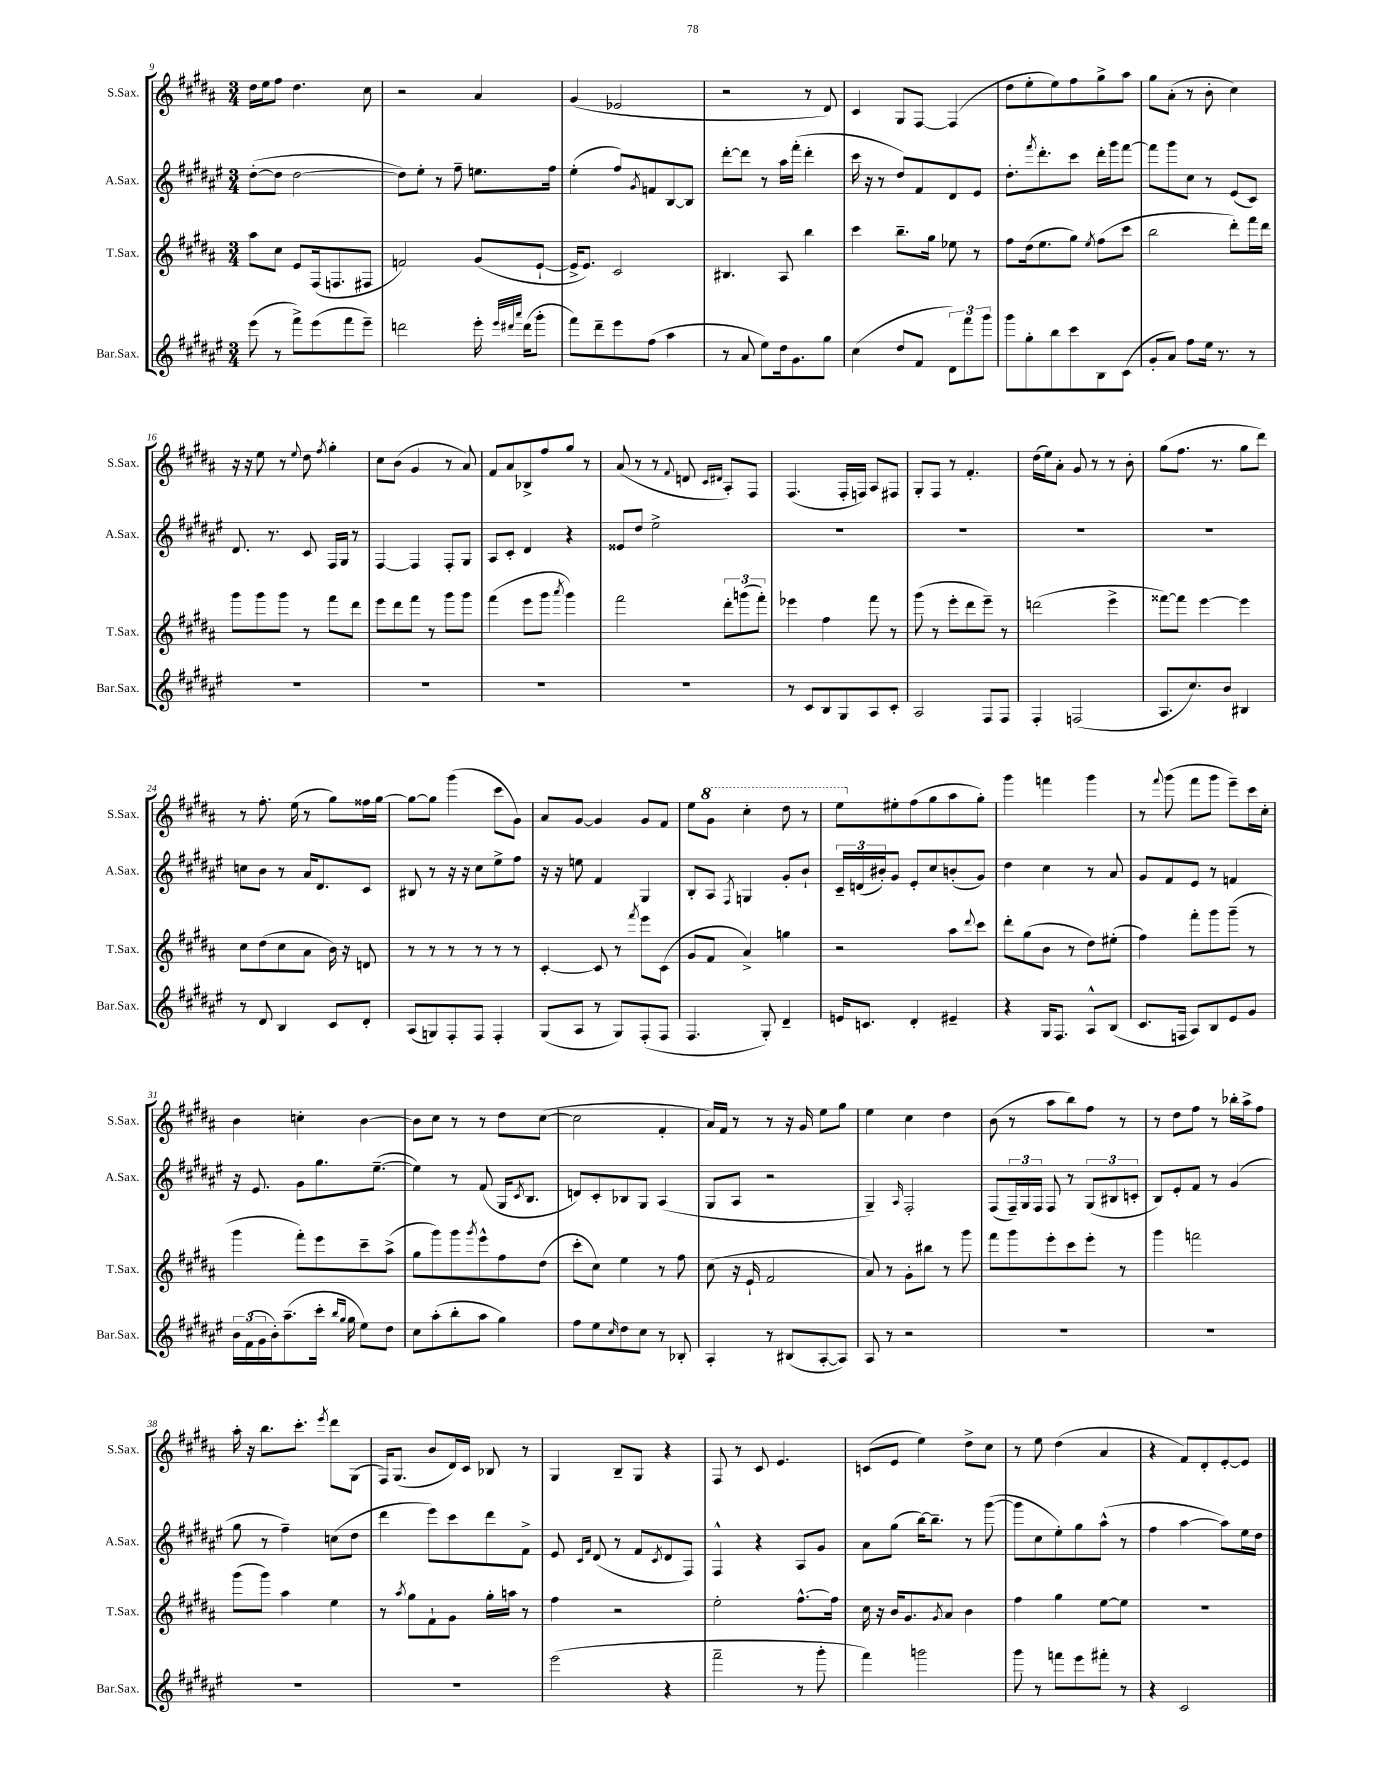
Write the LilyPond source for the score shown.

<<
\new StaffGroup <<
\new Staff = "s0" \with { instrumentName = "S.Sax." shortInstrumentName = "S.Sax." } {
    \clef treble \key b \major \numericTimeSignature \time 3/4
    dis''16 e''16 fis''8 dis''4. cis''8 |
    r2 ais'4 |
    gis'4( ees'2 |
    r2 r8 dis'8) |
    cis'4 gis8 fis8~ fis4( |
    dis''8 e''8-. e''8) fis''8 gis''8-> ais''8 |
    gis''8 ais'8-.( r8 b'8-. cis''4) |
    r16 r16 e''8 r8 \appoggiatura { e''8 } dis''8 \acciaccatura { fis''8 } gis''4-. |
    cis''8 b'8( gis'4 r8 ais'8) |
    fis'8 ais'8 bes8-> fis''8 gis''8 r8 |
    ais'8( r8 r8 \appoggiatura { fis'8 } d'8 \grace { cis'16 dis'16 } ais8-.) fis8 |
    fis4.( fis16-. f16) ais8 fis8 |
    gis8-. fis8 r8 fis'4.-. |
    dis''16( e''16) ais'8-. gis'8 r8 r8 b'8-. |
    gis''8( fis''8. r8. gis''8 dis'''8) |
    r8 fis''8.-. e''16( r8 gis''8) fisis''16 gis''16~ |
    gis''8~ gis''8 gis'''4( cis'''8 gis'8) |
    ais'8 gis'8~ gis'4 gis'8 fis'8 |
    e''8 \ottava #1 gis''8 cis'''4-. dis'''8 r8 |
    e'''8 \ottava #0 eis''8-. fis''8( gis''8 ais''8 gis''8-.) |
    gis'''4 f'''4 gis'''4 |
    r8 \appoggiatura { fis'''8 } gis'''8( fis'''8 gis'''8 e'''8--) cis'''16 cis''16-. |
    b'4 c''4-. b'4~ |
    b'8 cis''8 r8 r8 dis''8 cis''8~( |
    cis''2 fis'4-. |
    ais'16) fis'16 r8 r8 r16 gis'16 e''8 gis''8 |
    e''4 cis''4 dis''4 |
    b'8( r8 ais''8 b''8) fis''8 r8 |
    r8 dis''8 fis''8 r8 bes''16-. ais''16-> fis''8 |
    ais''16-. r16 b''8. cis'''8.-. \acciaccatura { e'''8 } dis'''8 gis8( |
    fis16) gis8.( b'8 dis'16) cis'16 bes8 r8 |
    gis4 b8-- gis8 r4 |
    fis8 r8 cis'8 e'4. |
    c'8( e'8 e''4) dis''8-> cis''8 |
    r8 e''8 dis''4( ais'4 |
    r4 fis'8) dis'8-. e'8~-. e'8 \bar "|." |
}
\new Staff = "s1" \with { instrumentName = "A.Sax." shortInstrumentName = "A.Sax." } {
    \clef treble \key fis \major \numericTimeSignature \time 3/4
    dis''8~-.( dis''8 dis''2~ |
    dis''8) eis''8-. r8 fis''8-- e''8. fis''16 |
    eis''4-.( fis''8) \acciaccatura { gis'8 } f'8 b8~ b8 |
    dis'''8~-. dis'''8 r8 ais''16 fis'''16-.( dis'''4-. |
    cis'''16 r16 r8 dis''8) fis'8 dis'8 eis'8 |
    dis''8.-. \acciaccatura { fis'''8 } dis'''8.-. cis'''8 dis'''16-. gis'''16 fis'''8~ |
    fis'''8 gis'''8 cis''8 r8 eis'8( cis'8) |
    dis'8. r8. cis'8 fis16 gis16 r8 |
    fis4~ fis4 fis8-. gis8 |
    ais8 cis'8-. dis'4 r4 |
    eisis'8 dis''8 eis''2-> |
    R2. |
    R2. |
    R2. |
    R2. |
    c''8 b'8 r8 ais'16 dis'8. cis'8 |
    bis8 r8 r16 r16 cis''8 eis''8-> fis''8 |
    r16 r16 e''8 fis'4 gis4 |
    b8-. ais8 \acciaccatura { fis8 } g4 gis'8-. b'8-! |
    \tuplet 3/2 { cis'16-- d'16( bis'16-.) } gis'8 eis'8-. cis''8 b'8-.( gis'8) |
    dis''4 cis''4 r8 ais'8 |
    gis'8 fis'8 eis'8 r8 f'4 |
    r16 eis'8. gis'8 gis''8. eis''8.~--( |
    eis''4) r8 fis'8( gis16 \acciaccatura { cis'8 } b8. |
    d'8) cis'8-. bes8 gis8 ais4( |
    gis8 ais8 r2 |
    gis4--) \grace { ais16 } fis2-. |
    fis8( \tuplet 3/2 { fis16--) gis16 fis16 } fis8 r8 \tuplet 3/2 { gis8( bis8 c'8-. } |
    b8) eis'8-. fis'8 r8 gis'4( |
    gis''8 r8 fis''4--) c''8( dis''8 |
    dis'''4 eis'''8) cis'''8 dis'''8 fis'8-> |
    eis'8 \grace { cis'16 fis'16 } dis'8( r8 fis'8 \acciaccatura { cis'8 } dis'8 fis8) |
    fis4-^ r4 ais8 gis'8 |
    ais'8 gis''8( b''16~) b''8.-- r8 gis'''8~( |
    gis'''8 cis''8 eis''8-.) gis''8 ais''8-^( r8 |
    fis''4 ais''4~ ais''8) eis''16 dis''16 \bar "|." |
}
\new Staff = "s2" \with { instrumentName = "T.Sax." shortInstrumentName = "T.Sax." } {
    \clef treble \key b \major \numericTimeSignature \time 3/4
    ais''8 cis''8 e'8 fis16( f8. fis8 |
    f'2) gis'8( e'8~-! |
    e'16-> e'8.) cis'2 |
    bis4. ais8 b''4 |
    cis'''4 b''8.-- gis''16 ees''8 r8 |
    fis''8 dis''16( e''8. gis''8) \acciaccatura { e''8 } fis''8( cis'''8 |
    b''2 dis'''8-.) fis'''16 dis'''16 |
    gis'''8 gis'''8 gis'''8 r8 fis'''8 dis'''8 |
    e'''8 dis'''8 fis'''8 r8 gis'''8 gis'''8 |
    fis'''4( e'''8 gis'''8 \acciaccatura { ais'''8 } gis'''4) |
    fis'''2 \tuplet 3/2 { dis'''8-. g'''8( fis'''8-.) } |
    ees'''4 fis''4 fis'''8 r8 |
    gis'''8( r8 e'''8-. dis'''8 e'''8--) r8 |
    d'''2( e'''4-> |
    fisis'''8~) fisis'''8 e'''4~ e'''4 |
    cis''8 dis''8( cis''8 ais'8 b'16) r16 d'8 |
    r8 r8 r8 r8 r8 r8 |
    cis'4~-. cis'8 r8 \acciaccatura { fis'''8 } e'''8 cis'8( |
    gis'8 fis'8 ais'4->) g''4 |
    r2 ais''8 \appoggiatura { dis'''8 } cis'''8 |
    dis'''8-. gis''8( b'8 r8 dis''8) eis''8-.( |
    fis''4) fis'''8-. gis'''8 gis'''8--( r8 |
    gis'''4 fis'''8-.) e'''8 cis'''8-- ais''8->( |
    gis''8 gis'''8) gis'''8 \acciaccatura { gis'''8 } e'''8-^ fis''8 dis''8( |
    cis'''8-. cis''8) e''4 r8 fis''8 |
    cis''8( r16 e'16-! fis'2 |
    ais'8) r8 gis'8-. bis''8 r8 gis'''8 |
    fis'''8 gis'''8 e'''8-. cis'''8 e'''8-. r8 |
    gis'''4 f'''2 |
    gis'''8( gis'''8) ais''4 e''4 |
    r8 \acciaccatura { ais''8 } gis''8 fis'8-! gis'8 gis''16-. a''16 r8 |
    fis''4 r2 |
    e''2-. fis''8.~-^ fis''16 |
    cis''16 r16 b'16 gis'8. \acciaccatura { gis'8 } ais'8 b'4 |
    fis''4 gis''4 e''8~ e''8 |
    R2. \bar "|." |
}
\new Staff = "s3" \with { instrumentName = "Bar.Sax." shortInstrumentName = "Bar.Sax." } {
    \clef treble \key fis \major \numericTimeSignature \time 3/4
    eis'''8( r8 fis'''8->) eis'''8( fis'''8 eis'''8--) |
    d'''2 eis'''16-. \grace { eis'''32 dis'''32 ais'''32 } dis'''16( gis'''8-. |
    fis'''8) dis'''8-- eis'''8 fis''8( ais''4 |
    r8 ais'8 eis''8) dis''16 gis'8. gis''8 |
    cis''4( dis''8 fis'8 \tuplet 3/2 { dis'8) fis'''8 gis'''8 } |
    gis'''8 gis''8-. b''8 cis'''8 b8 cis'8( |
    gis'8-. ais'8) fis''8 eis''16 r8. r8 |
    R2. |
    R2. |
    R2. |
    R2. |
    r8 cis'8 b8 gis8 ais8 cis'8-. |
    ais2 fis8 fis8 |
    fis4-. f2( |
    ais8. cis''8.) b'8 bis4 |
    r8 dis'8 b4 cis'8 dis'8-. |
    ais8( g8) fis8-. fis8 fis4-. |
    gis8( ais8 r8 gis8) fis8-.( fis8 |
    fis4. gis8-.) dis'4-- |
    e'16 c'8. dis'4-. eis'4-- |
    r4 gis16 fis8. ais8-^ b8( |
    cis'8. f16 ais8) b8 eis'8 gis'8 |
    \tuplet 3/2 { b'16 fis'16( gis'16 } b'16-.) ais''8.--( cis'''16-. \grace { b''16 gis''16 } gis''16 eis''8) dis''8 |
    cis''8 ais''8-.( b''8-. ais''8 gis''4) |
    fis''8 eis''8 \grace { cis''16 } dis''8 cis''8 r8 bes8-. |
    ais4-. r8 bis8( ais8~-. ais8) |
    ais8 r8 r2 |
    R2. |
    R2. |
    R2. |
    R2. |
    eis'''2( r4 |
    fis'''2-- r8 gis'''8-. |
    fis'''4) g'''2 |
    gis'''8 r8 f'''8 eis'''8 fis'''8-. r8 |
    r4 cis'2 \bar "|." |
}
>>
>>
\layout { \context { \Score currentBarNumber = #9 } }
